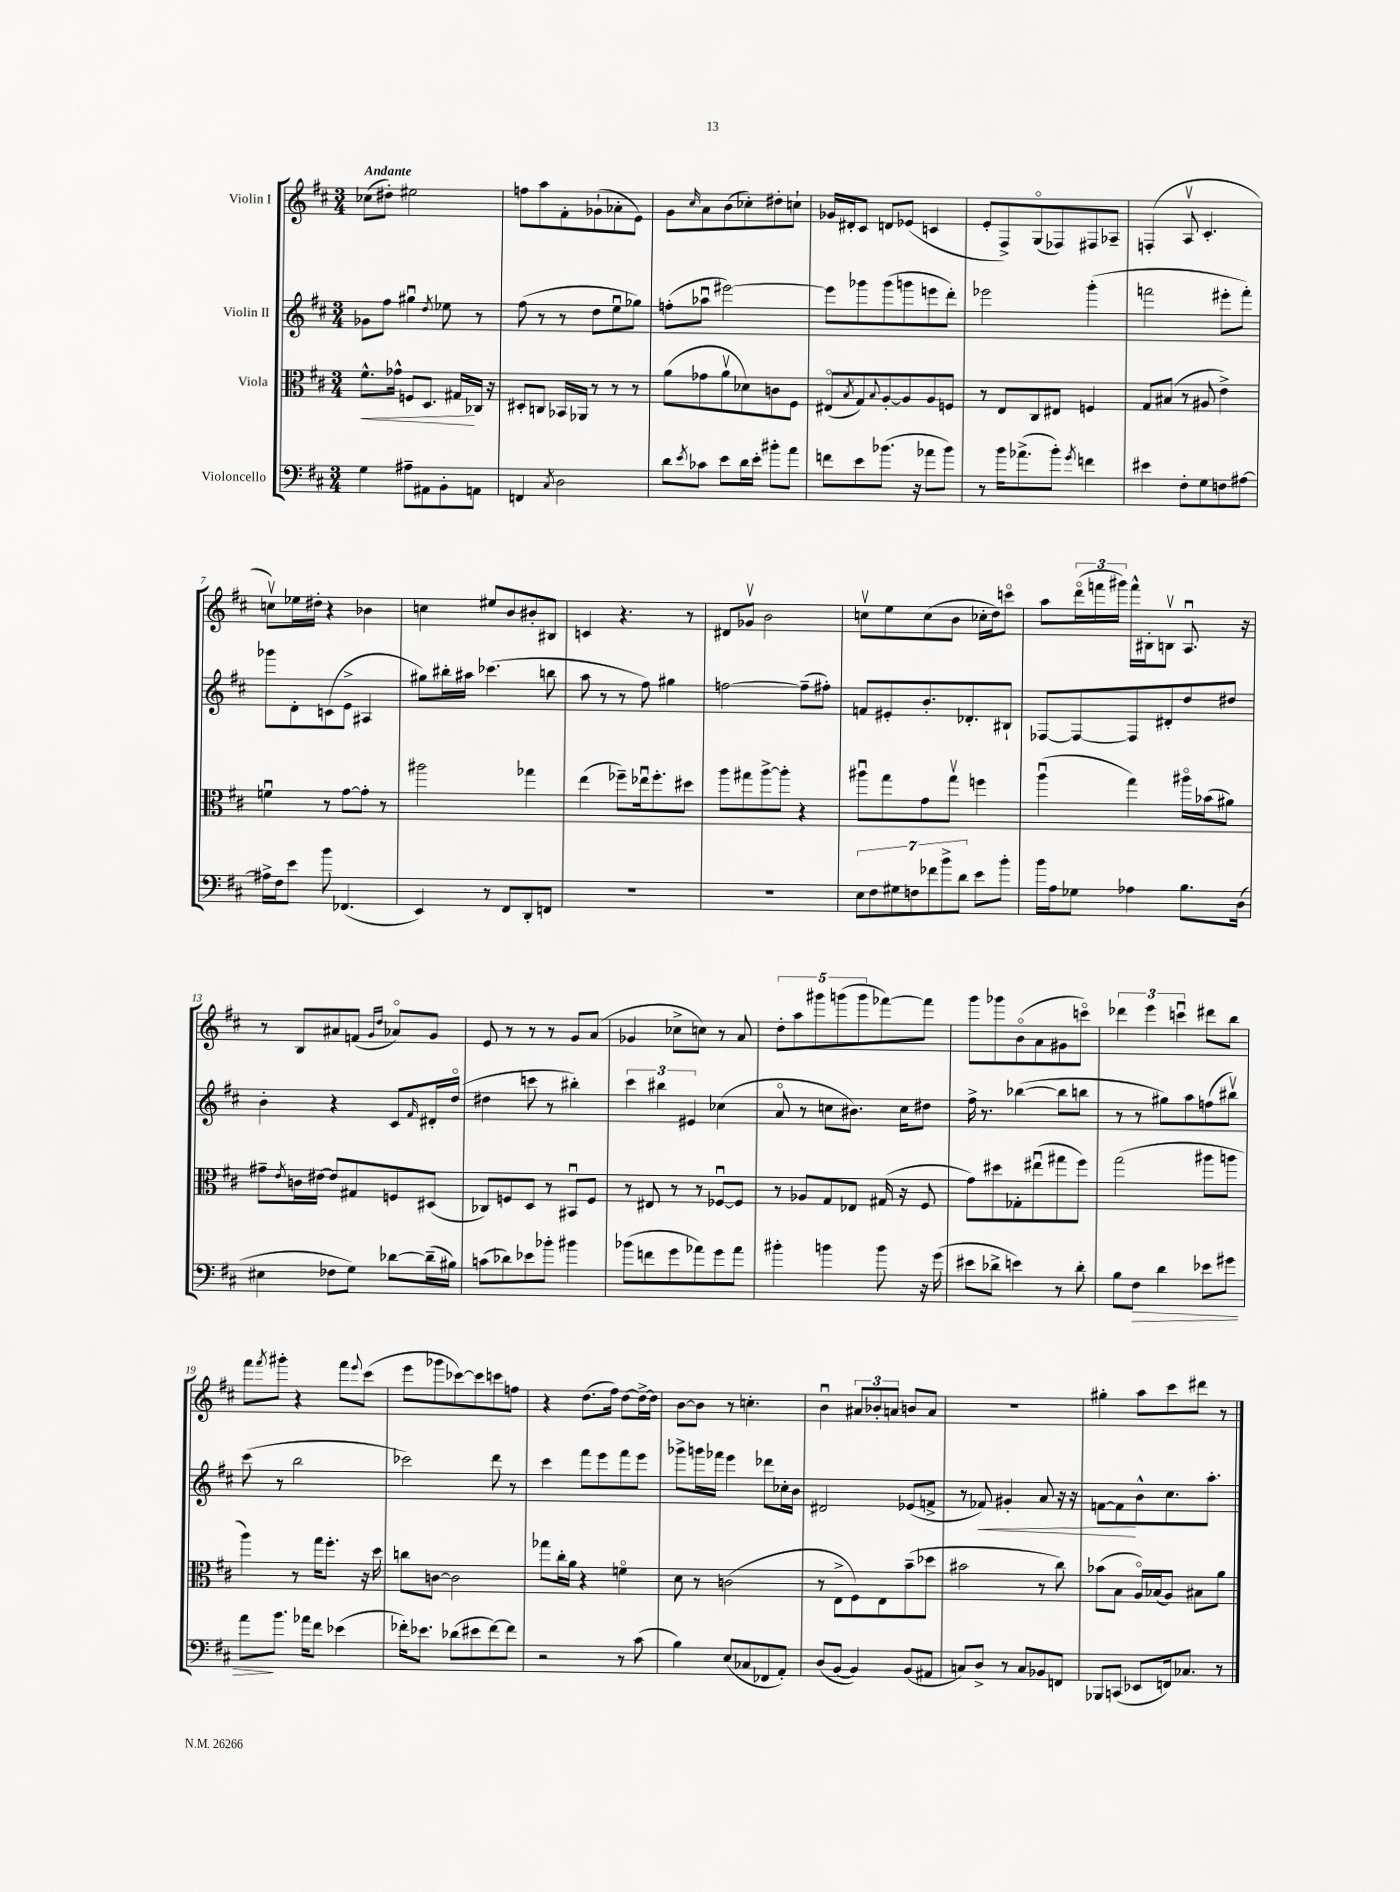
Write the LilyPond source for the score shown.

<<
\new StaffGroup <<
\new Staff = "s0" \with { instrumentName = "Violin I" } {
    \clef treble \key d \major \numericTimeSignature \time 3/4 \tempo "Andante"
    ces''8( dis''8-.) eis''2 |
    f''8 a''8 fis'8-. ges'8-!( aes'8-. e'8) |
    g'8 \grace { cis''16 } a'8 b'8( ces''8-.) dis''8-. c''8-! |
    ges'16 dis'16-. cis'8 d'8 ees'8( c'4 |
    e'8-. fis8->) g8\flageolet( fes8) fis8 aes8-- |
    f4-.( a8\upbow cis'4.-. |
    c''8\upbow) ees''16 dis''16-. r4 bes'4 |
    c''4 eis''8 b'8 bis'8-. bis8 |
    c'4 r4. r8 |
    dis'8 ges'8\upbow b'2 |
    c''8\upbow e''8 c''8( b'8 ces''16-. d''16) c'''8\flageolet |
    a''8 \tuplet 3/2 { d'''16\flageolet( f'''16 gis'''16) } f'''16-^ bis16-. b8\upbow a8.\downbow r16 |
    r8 b8 ais'8 f'8( \grace { g'16 d''16 } aes'8\flageolet) g'8 |
    e'8 r8 r8 r8 g'8 a'8( |
    ges'4 ces''8-> c''8) r8 a'8 |
    \tuplet 5/4 { d''8-. a''8 gis'''8 g'''8( g'''8 } fes'''8~) fes'''8 |
    g'''8 ges'''8 b'8\flageolet( a'8 gis'8 c'''8\flageolet) |
    \tuplet 3/2 { des'''4 e'''4 c'''4\downbow } dis'''8 b''8 |
    fis'''8 \acciaccatura { fis'''8 } gis'''8-. r4 fis'''8 \appoggiatura { e'''8 } cis'''8( |
    e'''8 ges'''8 ces'''8~) ces'''8 c'''8 f''8 |
    r4 d''8.( fis''16) d''8~ d''16~-> d''16 |
    b'8~ b'8 r8 c''4.-. |
    b'4\downbow \tuplet 3/2 { ais'8 bes'8-. a'8 } b'8 a'8 |
    R2. |
    gis''4-. a''8 cis'''8 dis'''8 r8 \bar "|." |
}
\new Staff = "s1" \with { instrumentName = "Violin II" } {
    \clef treble \key d \major \numericTimeSignature \time 3/4
    ges'8 fis''8 gis''4\downbow \acciaccatura { d''8 } ees''8 r8 |
    fis''8( r8 r8 d''8 e''8\downbow ges''8) |
    f''8-.( aes''8\downbow eis'''2~) |
    eis'''8 ges'''8 ges'''8( g'''8 e'''8 d'''8-.) |
    ees'''2 g'''4-.( |
    f'''2 eis'''8-. f'''8-.) |
    ges'''8 d'8-. c'8( e'8-> ais4 |
    gis''8) bis''16-. ais''16 ces'''4.( b''8 |
    a''8 r8 r8 fis''8) gis''4 |
    f''2~ f''8--( fis''8-.) |
    f'8 eis'8-. b'8.-. des'8.-. bis8-! |
    fes8~ fes8~ fes8 dis'8-. d''8 dis''8 |
    b'4-. r4 cis'8 \grace { fis'16 } dis'16-. d''16\flageolet( |
    dis''4 c'''8 r8 bis''4-.) |
    \tuplet 3/2 { cis'''4 bis''4 eis'4 } ces''4( |
    a'8\flageolet r8 c''8 bis'8.) c''16 dis''8 |
    fis''16-> r8. bes''4~( bes''8 b''8 |
    r8 r8 gis''8) a''8 f''8( bis''8\upbow) |
    cis'''8( r8 b''2 |
    ces'''2) d'''8 r8 |
    cis'''4 fis'''8 e'''8 fis'''8 e'''8 |
    ges'''8-> g'''16 fes'''16 e'''4 des'''8 ces''16-. b'16 |
    dis'2 ees'8( f'8-> |
    r8 fes'8\<) gis'4-. a'8 r16 r16 |
    f'8~ f'8\! b'8-^ cis''8. a''8.-. \bar "|." |
}
\new Staff = "s2" \with { instrumentName = "Viola" } {
    \clef alto \key d \major \numericTimeSignature \time 3/4
    fis'8.-^\< ges'16-^ f8 d8. gis16\! ces16 r16 |
    dis8-. c8 bes,16 aes,16 r8 r8 r8 |
    a'8( ges'8 a'8\upbow des'8) c'8 fis8 |
    eis8\flageolet( \acciaccatura { b8 } g8) \appoggiatura { b8 } a8~-. a8 a8 f8 |
    r8 e8 cis8 eis8 f4 |
    g8 bis8( r8 ais8 e'4->) |
    f'4\downbow r8 g'8~ g'8-. r8 |
    ais''2 ges''4 |
    e''4( fes''8--) ees''16\downbow fes''8.-. dis''8 |
    a''8 gis''8 a''8~-> a''8-. r4 |
    ais''8\downbow g''8 g'8 g''8\upbow f''4 |
    a''4\downbow( g''4) ais''16\flageolet bes'16( ais'8) |
    gis'8-- \acciaccatura { e'8 } c'16 eis'16~ eis'8 gis8 f8 dis8( |
    ces8) f8 d8 r8 bis,8\downbow f8 |
    r8 eis8 r8 r8 fes8~\downbow fes8 |
    r8 aes8 g8 ees8 gis16( r16 fis8 |
    g'8) dis''8 ges8-. eis''8\downbow( gis''8 fis''8) |
    g''2( ais''8 a''8 |
    a''4) r8 g''16 fis''8.-. r16 d''16 |
    c''8 c'8~ c'2 |
    ges''8 cis''16-. a'16 r4 f'4\flageolet |
    d'8 r8 c'2( |
    r8 e8-> fis8) e8 b'8--( des''8 |
    bis'2 r8 cis''8) |
    bes'8( b8 a16\flageolet) bes16( a8) bis8 a'8 \bar "|." |
}
\new Staff = "s3" \with { instrumentName = "Violoncello" } {
    \clef bass \key d \major \numericTimeSignature \time 3/4
    g4 ais8-- ais,8 b,8-. a,8 |
    f,4 \acciaccatura { cis8 } d2 |
    d'8 \acciaccatura { e'8 } ces'8 e'8 d'16 e'16-. bis'8-. a'8 |
    f'8 e'8 bes'8.( r16 aes'8 bes'8) |
    r8 b'16 aes'8.->( b'8-.) \acciaccatura { g'8 } f'4 |
    eis'4 fis8-. g8 f8 ais8~ |
    ais16-> fis16 e'8 b'8 fes,4.( |
    e,4) r8 fis,8 d,8-. f,8 |
    R2. |
    R2. |
    \tuplet 7/4 { e8 fis8 gis8 f8 fes'8 b'8-> d'8 } e'8 b'8-. |
    b'16 a16 ges8 aes4 b8. d16( |
    eis4 fes8 g8) des'8~ des'16--( bis16) |
    c'8( des'8) ees'8 bes'8-. bis'4 |
    bes'8( f'8 g'8 aes'8) g'8 aes'8 |
    bis'4-. b'4 b'8 r16 g'16( |
    eis'8 des'8-> e'4) r8 des'8-. |
    b8 fis8\> d'4 ees'8 gis'8 |
    a'8\! b'8. aes'16 fis'8 ees'4( |
    fes'16-.) ees'8. des'8( eis'8 fes'8~) fes'8 |
    r2 r8 cis'8( |
    b4) e8( ces8 fes,8 a,8-.) |
    d8( b,8~ b,4) b,8( ais,8 |
    c8) d8-> r8 c8 bes,8 f,8 |
    bes,,8 c,8( ees,8 f,16) ces8. r8 \bar "|." |
}
>>
>>
